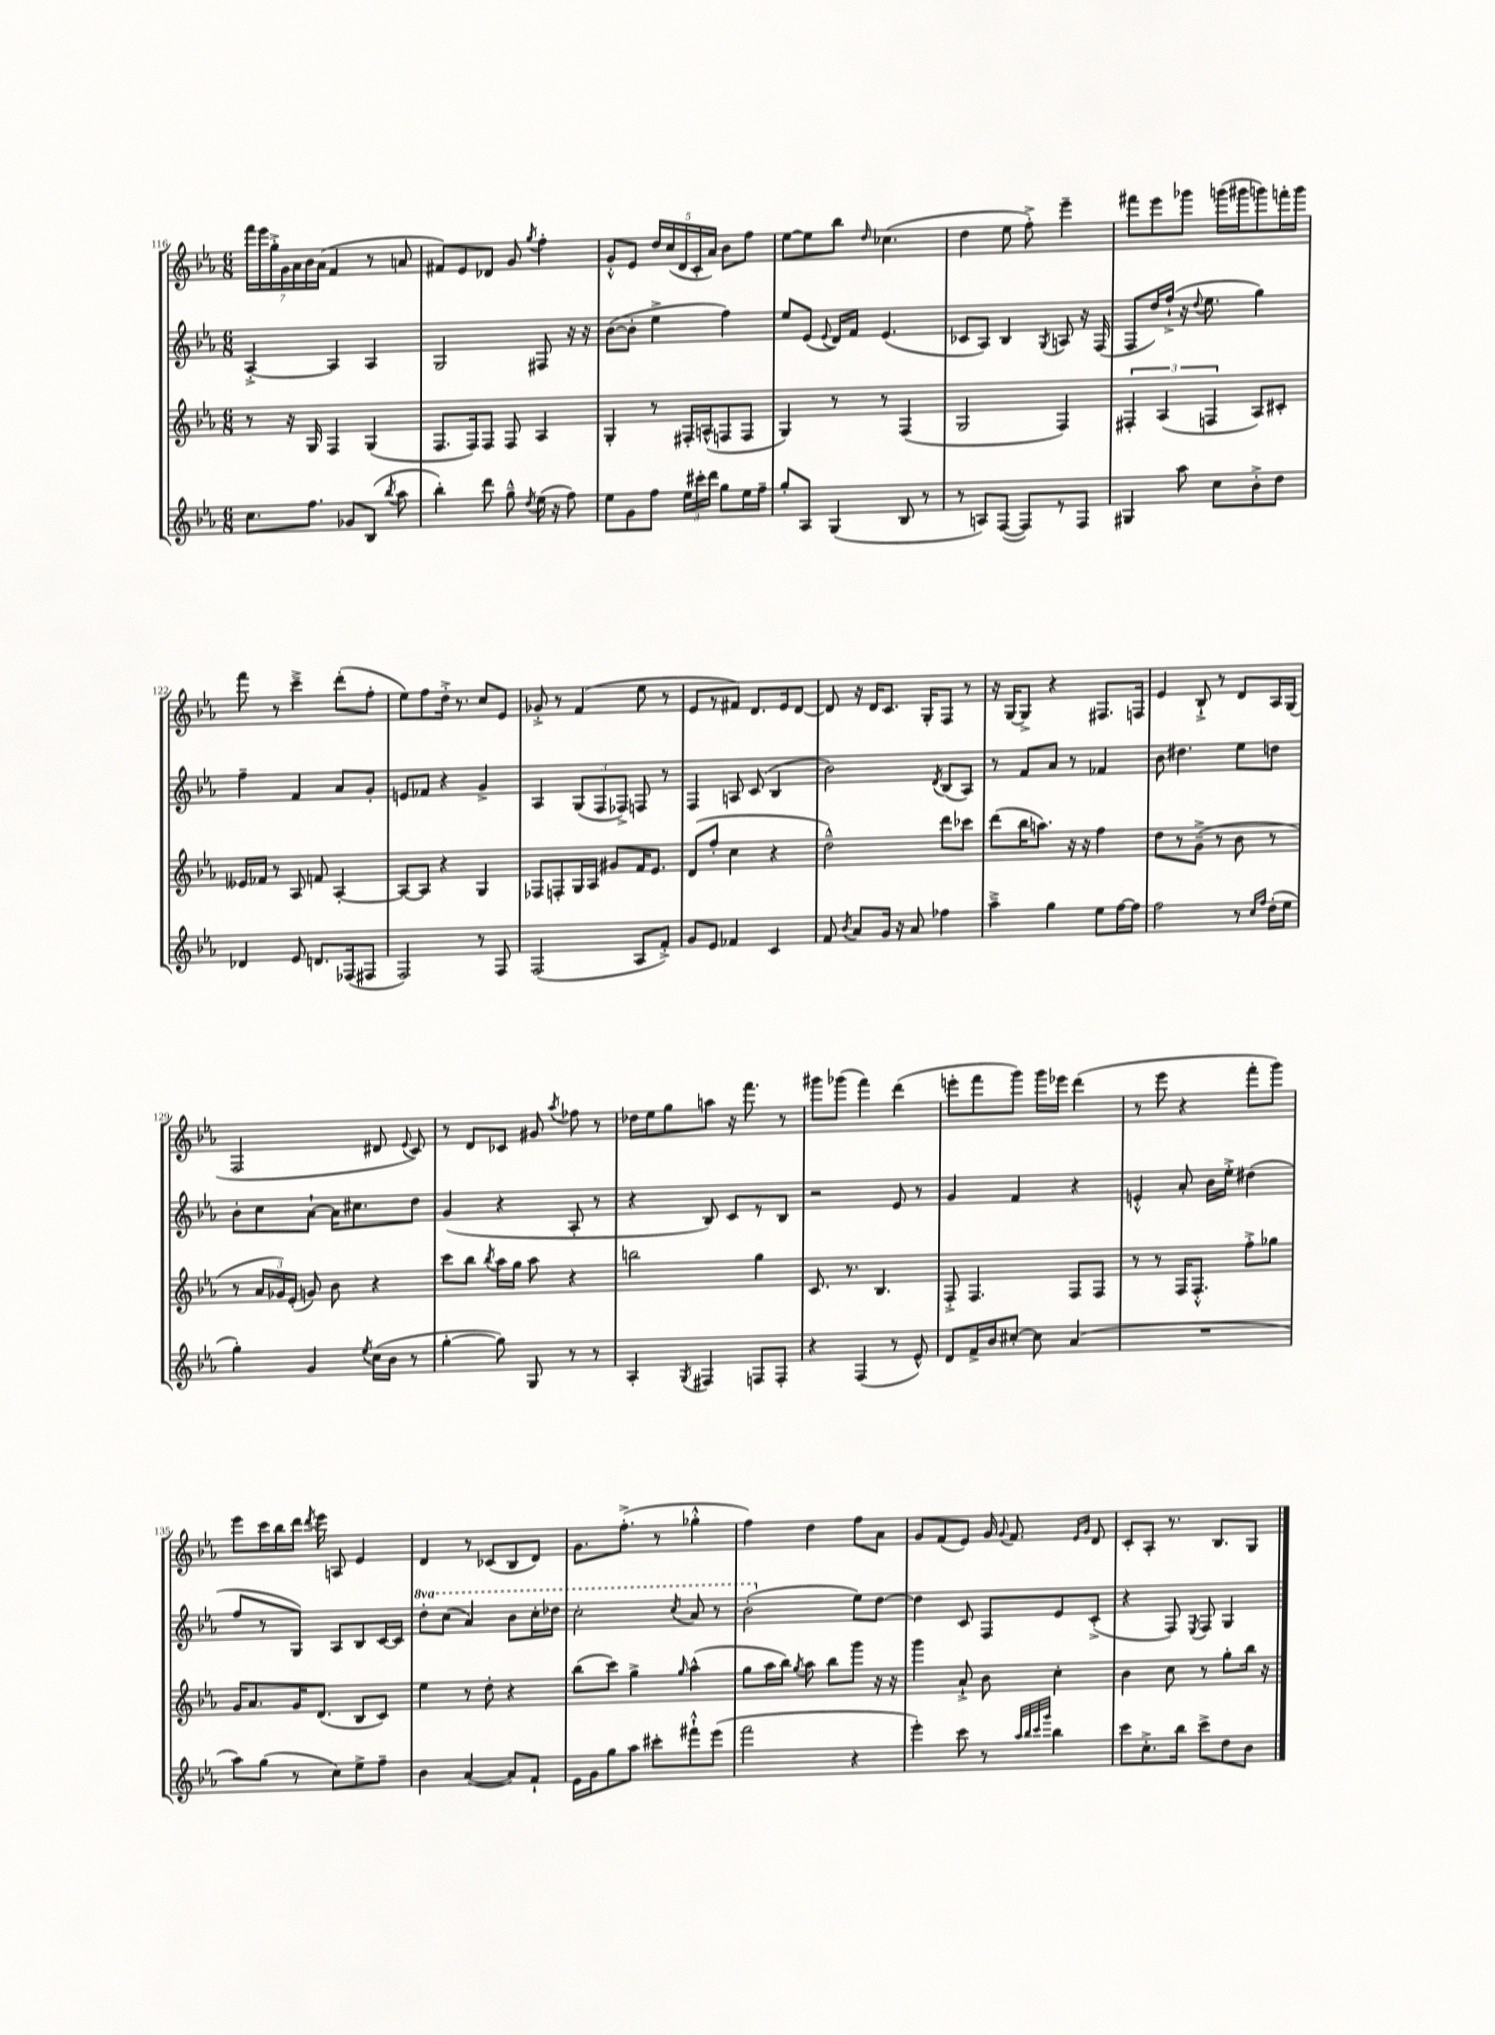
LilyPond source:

<<
\new StaffGroup <<
\new Staff = "s0" {
    \clef treble \key ees \major \numericTimeSignature \time 6/8
    \autoBeamOff \tuplet 7/4 { f'''16[ ees'''16 g''16-.-> g'16 aes'16 bes'16 aes'16]( } f'4 r8 a'8 |
    fis'8[) ees'8 des'8] g'8 \acciaccatura { g''8 } f''4-. |
    g'8[-.-^ ees'8] \tuplet 5/4 { d''16[ c''16( d'16 c'16-. aes'16]) } bes'8[ f''8] |
    ees''8[~ ees''8 bes''8] \grace { d''16 } ces''4.( |
    d''4 ees''8 f''8-.->) ees'''4-- |
    fis'''8[ ees'''8 ges'''8] g'''16[( gis'''16 g'''8) f'''16-. g'''16] |
    f'''8 r8 c'''4---> d'''8[-.( f''8]-. |
    ees''8[) f''8 d''16]-.-> r8. c''8[ ees'8] |
    ges'8-.-> r8 f'4( ees''8 r8 |
    ees'8[ r8 fis'8]) d'8.[ ees'16 d'8]~ |
    d'8 r16 d'16[ c'8.] g16[-. f8] r8 |
    r16 g16[~ g8]-> r4 fis8.[ f16] |
    ees'4 bes8-!-> r8 d'8[ aes16 g16]( |
    f2 dis'8 \appoggiatura { ees'8 } c'8) |
    r8 d'8[ ces'8] gis'8 \acciaccatura { aes''8 } fes''8 r8 |
    des''16[ ees''16 g''8 a''8] r16 f'''8. r8 |
    gis'''8[ ges'''8]( f'''4) d'''4( |
    e'''8[-. f'''8 g'''8]) g'''16[ ees'''16] d'''4( |
    r8 ees'''8 r4 f'''8[-. g'''8]) |
    ees'''8[ c'''16 bes''16 d'''16] \acciaccatura { d'''8 } ees'''16 a8 ees'4 |
    d'4 r8 ces'8[( bes8 d'8]) |
    g'8.[ f''8.]-.->( r8 ges''4-.-^ |
    f''4) d''4 f''8[ aes'8] |
    g'8[ f'8( ees'8]) g'16 \appoggiatura { g'8 } f'8. \grace { ees'16[ g'16] } d'8 |
    c'8[-. aes8]-. r8. bes8.[ g8] \bar "|." |
}
\new Staff = "s1" {
    \clef treble \key ees \major \numericTimeSignature \time 6/8 \set Staff.ottavationMarkups = #ottavation-simple-ordinals
    \autoBeamOff aes4~-.-> aes4 aes4 |
    g2 fis8 r16 r16 |
    bes'8[~( bes'8]-. ees''4-> f''4) |
    ees''8[ ees'8]( \appoggiatura { ees'8 } d'16[) f'16] ees'4.( |
    ces'8[ aes8]) bes4 \acciaccatura { g8 } a8 r16 f16( |
    f8[ d''16) f''16]-!->( r16 \appoggiatura { d''8 } ees''8. g''4) |
    f''4-- f'4 aes'8[ g'8]-. |
    e'8[ fes'8] r4 g'4-> |
    aes4 \tuplet 3/2 { g8[( f8 fes8]->) } f8 r8 |
    f4 a8 c'8( bes4 |
    bes'2) \acciaccatura { d'8 } bes8[( aes8]) |
    r8 f'8[ aes'8] r8 fes'4 |
    bes'8 dis''4. ees''8[ d''8] |
    bes'8[-. c''8 aes'8]~-! aes'16[ cis''8. d''8] |
    g'4( r4 aes8-. r8 |
    r4 bes8) c'8[ r8 bes8] |
    r2 ees'8 r8 |
    g'4 f'4 r4 |
    e'4-.-^ aes'8-. bes'16[ ees''16]-.-> dis''4( |
    f''8[ r8 g8]) aes8[ bes8 c'16~ c'16] |
    \ottava #1 d'''8[-. c'''8]( aes''4) bes''8[ c'''16-. des'''16] |
    c'''2-. \acciaccatura { c'''8 } aes''8 r8 |
    bes''2-.( \ottava #0 ees''8[) d''8]~ |
    d''4 c'8 f8[ ees'8 c'8]-.->( |
    r4 f8) \acciaccatura { ees8 } f8 g4 \bar "|." |
}
\new Staff = "s2" {
    \clef treble \key ees \major \numericTimeSignature \time 6/8
    \autoBeamOff r8 r16 g16 f4 g4( |
    f8.[ f16) f8] f8 aes4 |
    g4-. r8 fis16[-. a16-^( f8 f8] |
    g4) r8 r8 f4( |
    g2 f4) |
    \tuplet 3/2 { fis4-. aes4( f4 } aes8[) cis'8]-. |
    eeses'16[ fes'16] r8 aes8 f'8 aes4~-. |
    aes8[~ aes8] r4 g4 |
    fes8[ f8-. g16 aes16] gis'8[ f'16 ees'8.] |
    d'8[( f''8]-. c''4 r4 |
    d''2---^) d'''8[ ces'''8] |
    d'''8[( bes''16 a''8.]) r16 r16 f''4 |
    d''8[ r8 g'8]--->( r8 bes'8 r8 |
    r8 \tuplet 3/2 { aes'16[ ges'16) ees'16]-.( } g'8) bes'8 r4 |
    c'''8[ bes''8] \acciaccatura { bes''8 } aes''16[ g''16] aes''8 r4 |
    b''2 g''4 |
    c'8. r8. bes4. |
    f8-.-> f4. f8[ f8] |
    r8 r8 f16[ f8.]-.-^ f''8[-.-> ges''8] |
    g'16[ aes'8. g'16 d'8.]( bes8[ c'8]) |
    ees''4 r8 d''8-. r4 |
    bes''8[( c'''8]) g''4-> \grace { g''16 } aes''4-^( |
    g''8[ aes''16 bes''16]) \acciaccatura { g''8 } aes''8 bes''8[ g'''8] r16 r16 |
    g'''4 aes'8-!-> bes'8 c''4-. |
    bes'4 c''8 r8 g''8[-. bes''16] r16 \bar "|." |
}
\new Staff = "s3" {
    \clef treble \key ees \major \numericTimeSignature \time 6/8
    \autoBeamOff c''8.[ f''8.] ges'8[ bes8]( \acciaccatura { bes''8 } aes''8 |
    bes''4-.) d'''8 g''8---^ \acciaccatura { d''8 } ees''16( r16 f''8) |
    ees''8[ g'8 f''8] \tuplet 3/2 { ees''16[ cis'''16-. d'''16] } g''8[ ees''16 f''16]-- |
    g''8[-. aes8] g4( bes8 r8 |
    r8 a8[) f8]~( f8[) r8 f8] |
    gis4 aes''8 c''8[ bes'8-.-> d''8] |
    des'4 ees'8 d'8.[ fes16( fis8] |
    f2) r8 f8 |
    f2( aes8[ f'8]-.->) |
    g'8[ ees'8] fes'4 c'4 |
    f'8 \acciaccatura { bes'8 } aes'8[ g'16] r16 aes'8 fes''4 |
    aes''4---> g''4 ees''8[ f''16~ f''16] |
    f''2 r8 \grace { c''16[ f''16] } d''16[-.( ees''16] |
    g''4-.) g'4 \acciaccatura { ees''8 } c''16[( bes'16] r8 |
    g''4~-. g''8) g8 r8 r8 |
    aes4-. \acciaccatura { g8 } fis4 f8[ f8]-. |
    r4 f4( r8 ees'8-^) |
    d'8[ f'16-> bes'16 cis''8]~-. cis''8 aes'4( |
    R2. |
    aes''8[) g''8]( r8 c''8[) ees''8-> f''8]-- |
    bes'4 aes'4~( aes'8[) f'8]-! |
    ees'16[ g'16 g''8 aes''8] cis'''8[-. fis'''8-!-^ ees'''8]( |
    f'''2 r4 |
    ees'''4-.) c'''8 r8 \grace { aes''32[ bes''32 c'''32 g'''32] } bes''4 |
    c'''8[ c''8.-.-> bes''16] c'''8[-> d''8 bes'8] \bar "|." |
}
>>
>>
\layout { \context { \Score currentBarNumber = #116 } }
